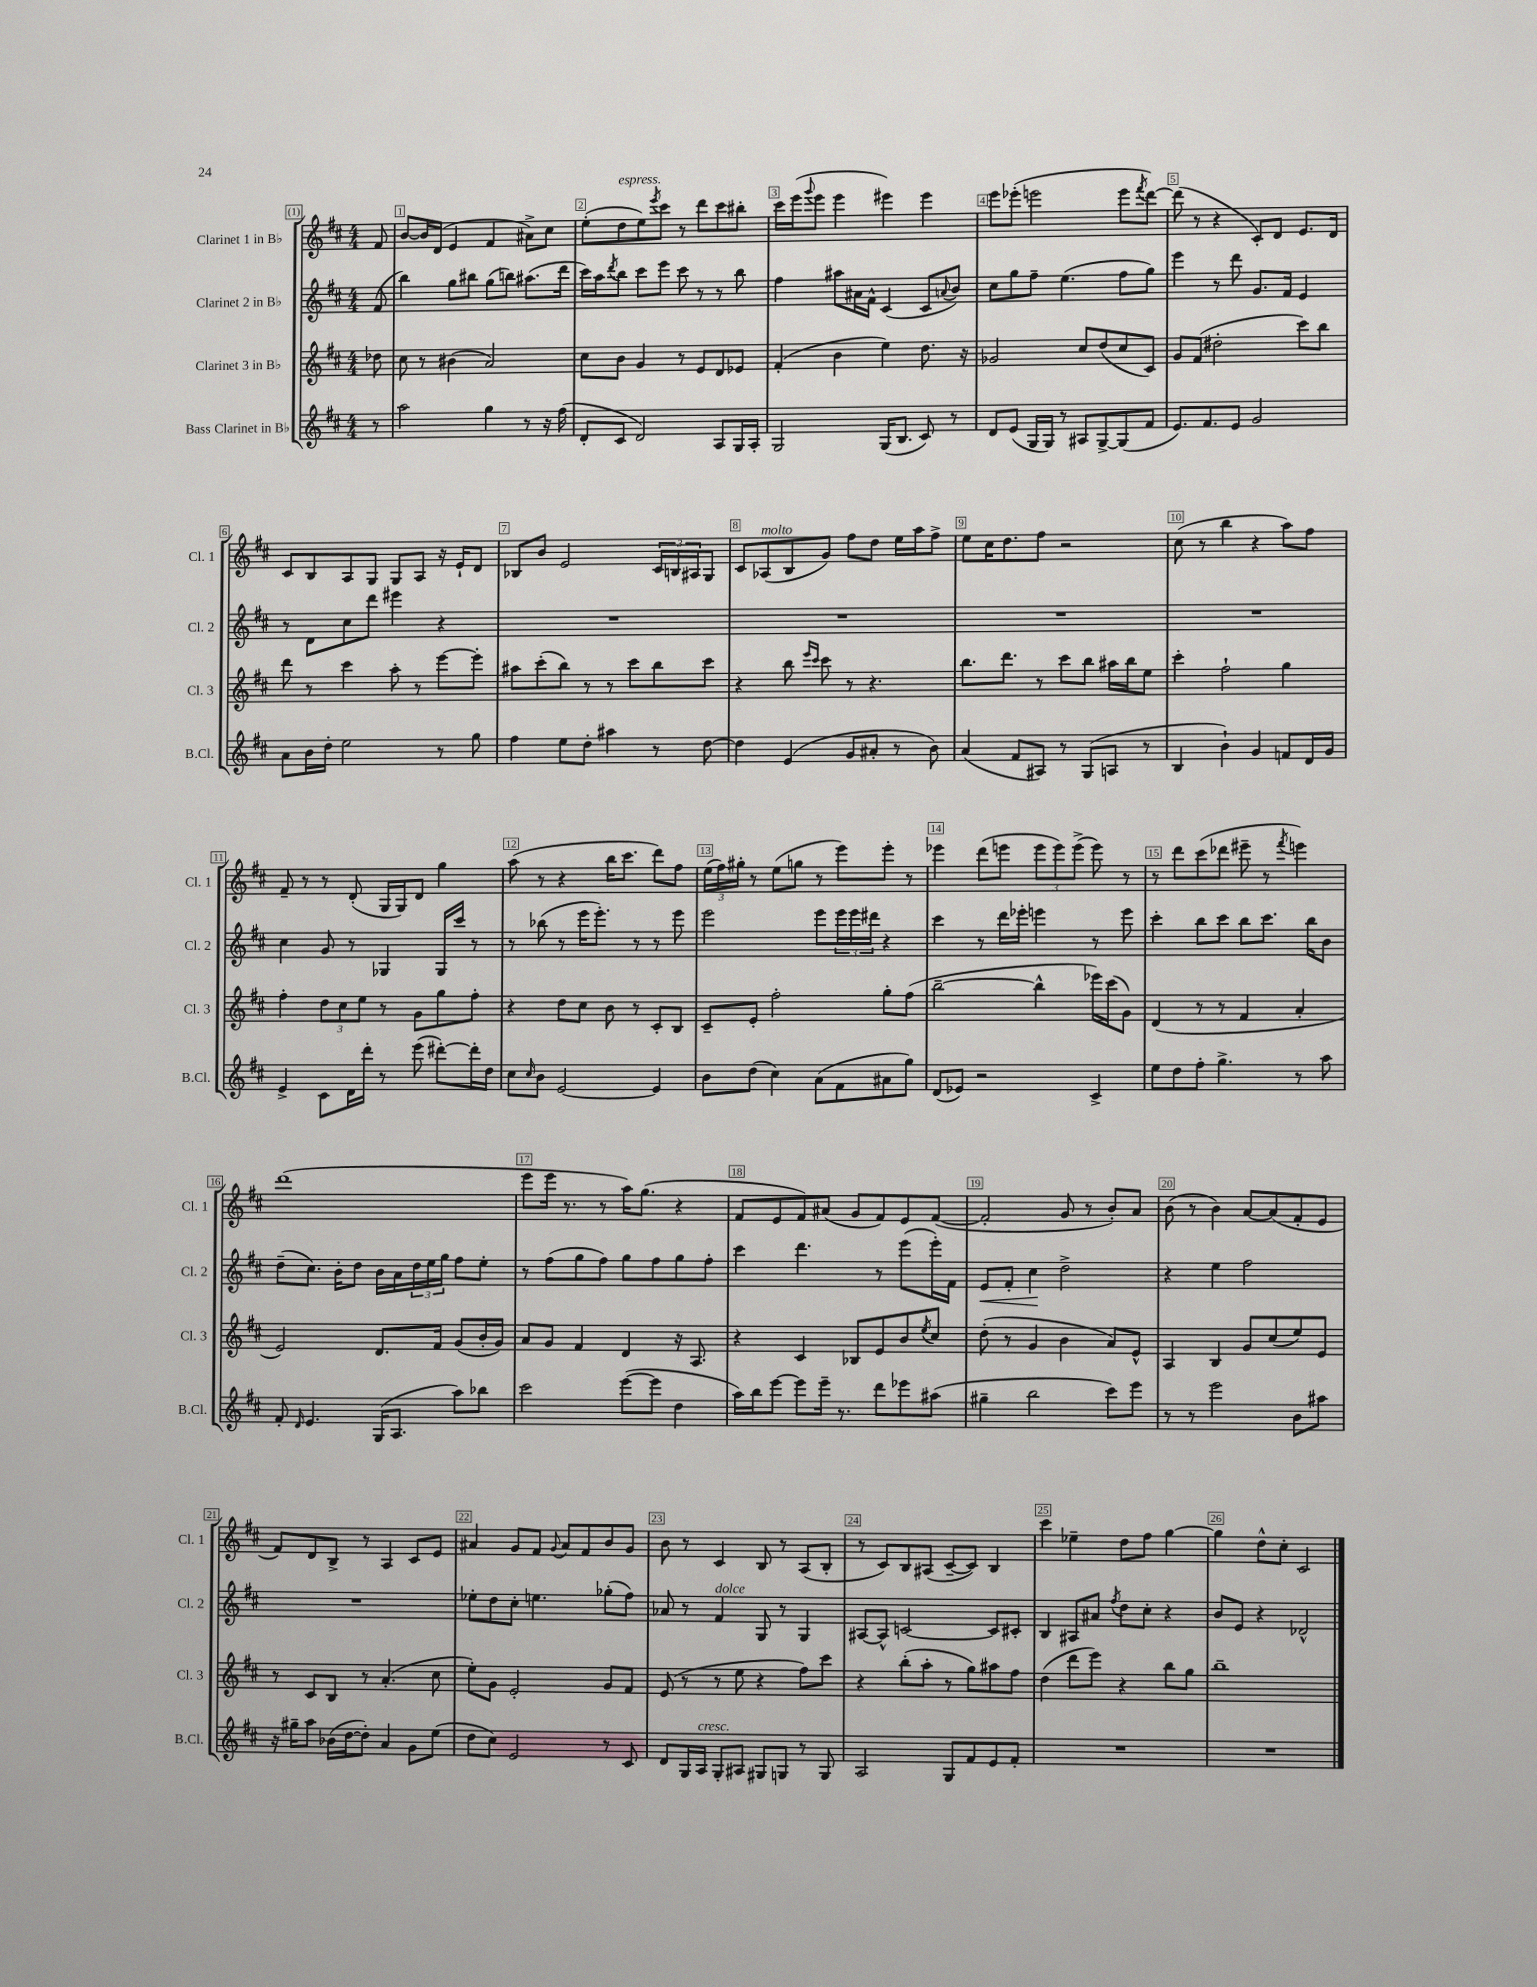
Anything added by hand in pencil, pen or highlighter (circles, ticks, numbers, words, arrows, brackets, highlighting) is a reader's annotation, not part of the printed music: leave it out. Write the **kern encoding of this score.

**kern	**kern	**kern	**kern
*staff4	*staff3	*staff2	*staff1
*clefG2	*clefG2	*clefG2	*clefG2
*k[f#c#]	*k[f#c#]	*k[f#c#]	*k[f#c#]
*M4/4	*M4/4	*M4/4	*M4/4
8r	8dd-	(8f#	8f#
=	=	=	=
2aa	8cc#	4bb)	[8b
.	8r	.	16b]
.	.	.	(16d
.	(4b#	8gg	4e
.	.	8bb#	.
4gg	2a)	(8gg	4f#
.	.	8bb)	.
8r	.	(8.aa#	8a#^)
16r	.	.	8cc#
(16ff#	.	16ddd	.
=	=	=	=
8d'	8cc#	16ccc#)	(8ee'
.	.	16aa	.
.	.	8qddd	.
8c#	8b	8bb	8dd
2d)	4g	8ccc#	8ee)
.	.	.	8qeee
.	.	8eee	8ccc#
.	8r	8ccc#	8r
.	8e	8r	8ddd
8A	8d	8r	8ccc#
16G	8e-	8bb	8bb#'
16A'	.	.	.
=	=	=	=
2G	(4f#'	4ff#	16ccc#
.	.	.	(16eee
.	.	.	8qqggg
.	.	.	8eee
.	4b	8aa#	4eee
.	.	16a#	.
.	.	16f#^^	.
(16G	4ee)	(4c#	4eee#)
8.B	.	.	.
8c#)	8.dd	8c#	4eee#
.	.	8qqa	.
8r	.	8b)	.
.	16r	.	.
=	=	=	=
8d	2g-	8cc#	8eee
(8e	.	8gg	(8eee-'
16G	.	8ff#~	2eee
16G)	.	.	.
8r	.	(4.ee	.
8A#	8cc#	.	.
[8G^	(8dd	.	.
(8G]	8cc#	8ff#	8eee
.	.	.	8qfff#
8f#	8c#)	8gg)	[8ddd)
=	=	=	=
8.e)	8g	4eee	(8ddd]
.	(8f#	.	8r
8.f#	.	.	.
.	2dd#'	8r	4r
8e	.	8ddd	.
2g	.	8.g	8c#')
.	.	.	8d
.	.	16f#	.
.	8ccc#)	4e	8.e
.	8bb	.	.
.	.	.	16d
=	=	=	=
8a	8ddd	8r	8c#
16b	8r	8d	8B
16dd'	.	.	.
2ee	4ccc#	8cc#	8A
.	.	8ddd	8G
.	8aa'	4eee#	8G
.	8r	.	8A
8r	[8eee	4r	16r
.	.	.	16e`
8gg	8eee']	.	8d
=	=	=	=
4ff#	8aa#	1r	8B-
.	(8ccc#'	.	8b
8ee	8bb)	.	2e
8dd'	8r	.	.
4aa#	8r	.	.
.	8ccc#	.	.
8r	8bb	.	24c#
.	.	.	24B
.	.	.	24A#
[8dd	8ccc#	.	8G
=	=	=	=
4dd]	4r	1r	8c#
.	.	.	(8A-
(4e	8bb	.	8B
.	16qqeee	.	.
.	16qqccc#	.	.
.	8ccc#	.	8g)
8g	8r	.	8ff#
8a#'	4.r	.	8dd
8r	.	.	16ee
.	.	.	16aa
8b)	.	.	8ff#^
=	=	=	=
(4a	8.bb	1r	8ee
.	.	.	16cc#
.	8.ddd	.	8.dd
8f#	.	.	.
8A#)	8r	.	8ff#
8r	8ccc#	.	2r
(8G	8bb	.	.
8A	16aa#	.	.
.	16bb	.	.
8r	8ee	.	.
=	=	=	=
4B	4ccc#'	1r	(8cc#
.	.	.	8r
4b`)	2ff#`	.	4bb
4g	.	.	4r
8f	4gg	.	8aa)
16d	.	.	8ff#
16g	.	.	.
=	=	=	=
4e^	4ff#'	4cc#	8f#~
.	.	.	8r
8c#	12dd	8g	8r
.	12cc#	.	.
16d	.	8r	(8d'
.	12ee	.	.
16ddd'	.	.	.
8r	8r	4G-	16G
.	.	.	16G)
(8eee	8g	.	8d
[8ddd#')	8gg	16G-	4gg
.	.	16ccc#	.
16ddd#']	8ff#'	8r	.
16dd	.	.	.
=	=	=	=
8cc#	4r	8r	(8aa
16qqcc#	.	.	.
8b	.	(8bb-	8r
[2e	8dd	8r	4r
.	8cc#	16eee	.
.	.	8.eee')	.
.	8b	.	16bb
.	.	.	8.ccc#
.	8r	8r	.
4e]	8c#'	8r	8ddd)
.	8B	8eee	8ff#
=	=	=	=
8b	8c#~	2eee	(24ee
.	.	.	24ff#)
.	.	.	24gg#'
(8dd	8e'	.	8r
4cc#)	2ff#'	.	(8ee
.	.	.	8gg
(8a	.	8eee	8r
8f#	.	24eee	8eee)
.	.	24eee	.
.	.	24ddd#	.
8a#	8gg'	4r	8eee'
8gg)	(8ff#	.	8r
=	=	=	=
(8d	[2bb~	4ccc#	4eee-
8e-)	.	.	.
2r	.	8r	(8ddd
.	.	16ddd	8eee
.	.	16eee-'	.
.	4bb^^]	4eee	12eee
.	.	.	12eee)
.	.	.	(12eee^
4c#^	16eee-)	8r	8eee)
.	(16ccc#	.	.
.	8g)	8eee	8r
=	=	=	=
8ee	(4d	4ccc#'	8r
8dd	.	.	8ddd
8ff#'	8r	8bb	(8ccc#
4.gg^	8r	8ccc#	8ddd-
.	4f#	8bb	8eee#~
.	.	8.ccc#	8r
.	.	.	8qfff#
8r	4a'	.	4eee)
.	.	16bb	.
8aa	.	8b	.
=	=	=	=
8f#'	2e)	(8dd~	(1ddd
16qqd	.	.	.
4.e	.	8.cc#)	.
.	.	16b'	.
.	.	8dd	.
(16G	8.d	16b	.
8.A	.	16a	.
.	.	24dd	.
.	.	24ee	.
.	16f#	.	.
.	.	24gg	.
8aa)	(8g	8ff#	.
8bb-	16b'	8ee'	.
.	16g)	.	.
=	=	=	=
2ccc#	8a	8r	8eee
.	8g	(8ff#	16eee
.	.	.	8.r
.	4f#	8gg	.
.	.	8ff#)	8r
([8eee	4d	8gg	16aa)
.	.	.	(8.gg
8eee]	.	8ff#	.
4dd	16r	8gg	4r
.	8.A	.	.
.	.	8ff#'	.
=	=	=	=
16aa)	4r	4ccc#	8f#
16bb	.	.	.
[8eee	.	.	8e
8eee]	4c#	4.ddd	8f#)
16eee~	.	.	(8a#
8.r	.	.	.
.	8B-	.	8g
8ddd	8e	8r	8f#)
8eee-	8b	(8eee	8e
.	8qee	.	.
(8aa#	8cc#	16eee')	([8f#
.	.	16f#	.
=	=	=	=
4gg#~	(8dd'	8e	2f#']
.	8r	8f#'	.
2bb	4g	4cc#	.
.	4b	2dd^	8g
.	.	.	8r
8ccc#)	8a)	.	8b')
8eee	8e^^	.	8a
=	=	=	=
8r	4A	4r	(8b
8r	.	.	8r
2eee	4B	4ee	4b)
.	8g	2ff#	[8a
.	(8cc#	.	(8a]
8b	8ee)	.	8f#'
8aa#	8e	.	8e
=	=	=	=
16r	8r	1r	8f#)
16gg#~	.	.	.
8aa	8c#	.	8d
(16b-	8B	.	8B^
[16dd	.	.	.
8dd'])	8r	.	8r
4a	(4.a'	.	4A
8g	.	.	8c#
(8ee	8cc#	.	8e
=	=	=	=
8dd	8ee')	8ee-'	4a#
8cc#)	8g	8dd	.
2e	2e'	8cc#'	8g
.	.	4.ee	8f#
.	.	.	8qqg
.	.	.	8a#
.	.	.	8f#
8r	8g	(8gg-'	8b
8c#	8f#	8ff#)	8g
=	=	=	=
8d	(8e	8a-	8b
16G	8r	8r	8r
16A	.	.	.
8G'	8r	4f#	4c#
8A#	8ee	.	.
8G#	4r	8G	8B
8G	.	8r	8r
8r	8ff#)	4G	(8A
8G	8ccc#	.	8B'
=	=	=	=
2A	4r	[8A#	8r
.	.	8A#^^]	8c#)
.	(8bb'	[2c	8B
.	8aa'	.	(8A#
8G	8r	.	[8c#~
8f#	8gg)	.	8c#])
8e	8aa#	8c]	4B
8f#'	8ff#	8c#'	.
=	=	=	=
1r	(4dd	4B	4ccc#
.	8ddd	8A#	4ee-~
.	8eee)	8a#	.
.	.	8qff#	.
.	4r	8dd	8dd
.	.	8cc#'	8ff#
.	8bb	4r	[4gg
.	8gg	.	.
=	=	=	=
1r	1bb~	8b	4gg]
.	.	8e	.
.	.	4r	8dd^^
.	.	.	8cc#'
.	.	2d-^^	2c#
==	==	==	==
*-	*-	*-	*-
